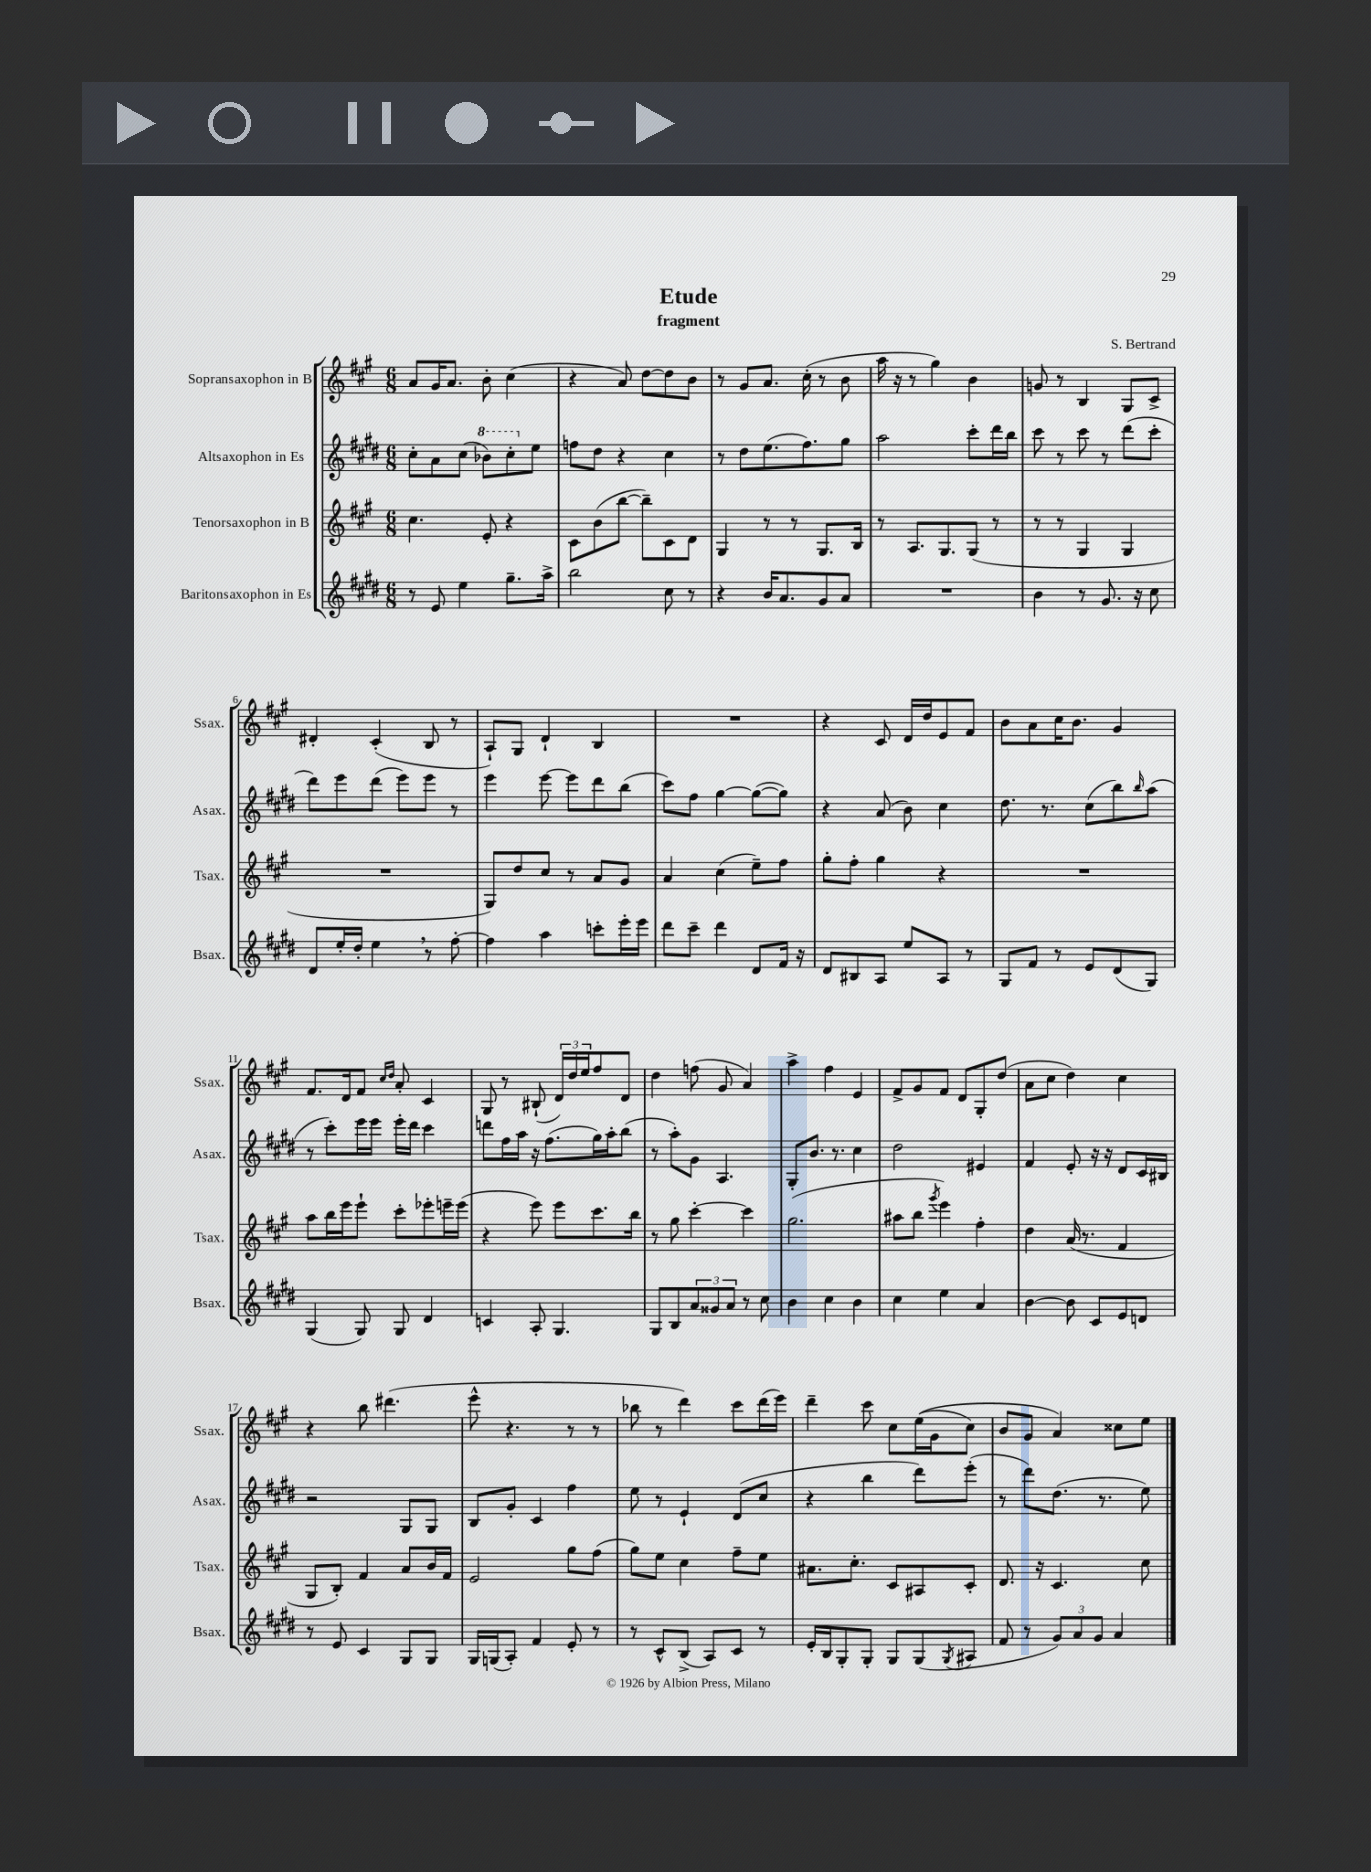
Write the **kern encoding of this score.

**kern	**kern	**kern	**kern
*staff4	*staff3	*staff2	*staff1
*clefG2	*clefG2	*clefG2	*clefG2
*k[f#c#g#d#]	*k[f#c#g#]	*k[f#c#g#d#]	*k[f#c#g#]
*M6/8	*M6/8	*M6/8	*M6/8
8r	4.cc#	8cc#'	8a
8e	.	8a	16g#
.	.	.	8.a
4ee	.	(8cc#	.
.	8e'	8bb-)	8b'
8.gg#~	4r	8ccc#'	(4cc#
.	.	8ee	.
16aa^	.	.	.
=	=	=	=
2bb	8c#	8ff	4r
.	(8b	8dd#	.
.	[8bb	4r	8a)
.	8bb~])	.	[8dd
8cc#	8c#	4cc#	8dd]
8r	8d	.	8b
=	=	=	=
4r	4G#	8r	8r
.	.	8dd#	8g#
16b	8r	(8.ee	8.a
8.a	.	.	.
.	8r	.	.
.	.	8.ff#)	(16cc#'
8g#	8.G#	.	8r
8a	.	8gg#	8b
.	16B	.	.
=	=	=	=
2.r	8r	2aa	16aa
.	.	.	16r
.	8.A	.	8r
.	.	.	4gg#)
.	8.G#	.	.
.	(8G#	8ccc#'	4b
.	8r	16ddd#	.
.	.	16bb	.
=	=	=	=
4b	8r	8ccc#	8g
.	8r	8r	8r
8r	4G#	8ccc#	4B
8.g#	.	8r	.
.	4G#	(8ddd#	8G#
16r	.	.	.
8cc#	.	8ccc#'	8c#^
=	=	=	=
8d#	2.r	8ddd#)	4d#'
16ee'	.	8eee	.
16dd#'	.	.	.
4ee	.	(8ddd#	(4c#'
.	.	8eee)	.
8r	.	8eee	8B
[8ff#'	.	8r	8r
=	=	=	=
4ff#]	8G#)	4eee	8A`)
.	8dd	.	8G#
4aa	8cc#	[8eee	4d`
.	8r	8eee]	.
8ccc'	8a	8ddd#	4B
16eee'	8g#	(8bb	.
16eee	.	.	.
=	=	=	=
8ddd#	4a	8ccc#)	2.r
8ccc#~	.	8ff#	.
4ddd#	(4cc#	[4gg#	.
8d#	8ee~)	(8gg#_	.
16f#	8ff#	8gg#])	.
16r	.	.	.
=	=	=	=
8d#	8gg#'	4r	4r
8B#	8ff#'	.	.
8A	4gg#	(8a	8c#
8ee	.	8b)	16d
.	.	.	16dd
8A	4r	4cc#	8e
8r	.	.	8f#
=	=	=	=
8G#	2.r	8.dd#	8b
8f#	.	.	8a
.	.	8.r	.
8r	.	.	16cc#
.	.	.	8.b
8e	.	(8cc#	.
(8d#	.	8bb)	4g#
.	.	16qqbb	.
8G#)	.	(8aa	.
=	=	=	=
(4G#	8aa	8r	8.f#
.	16bb	8ccc#')	.
.	16eee	.	16d
8G#)	8eee`	16eee	8f#
.	.	16eee	.
.	.	.	16qqcc#
.	.	.	16qqdd
8G#	8ccc#'	16eee'	8a'
.	.	16ddd#	.
4d#	8eee-'	4ccc#	4c#
.	16eee~	.	.
.	(16eee	.	.
=	=	=	=
4c	4r	8ddd	8G#
.	.	16ff#	8r
.	.	16aa	.
8A'	8eee)	16r	(8B#`
.	.	(8.ff#	.
4.G#	8eee	.	24d)
.	.	.	24dd
.	.	.	24ee
.	8.ccc#	16gg#)	8ff#
.	.	16aa'	.
.	.	(8bb	8d
.	16bb	.	.
=	=	=	=
8G#	8r	8r	4dd
8B	8gg#	8aa')	.
12a	[4ccc#'	8g#	(8ff
12g##	.	.	.
.	.	4.A	8g#
12a	.	.	.
8r	4ccc#]	.	4a)
8cc#	.	.	.
=	=	=	=
4b	(2.gg#	8G#'	4aa^
.	.	8.b	.
4cc#	.	.	4ff#
.	.	8.r	.
4b	.	4cc#	4e
=	=	=	=
4cc#	8aa#	2dd#	8f#^
.	8bb	.	8g#
.	8qggg#	.	.
4ee	4eee)	.	8f#
.	.	.	8d
4a	4ff#'	4e#	8G#'
.	.	.	(8dd
=	=	=	=
[4b	4dd	4f#	8a
.	.	.	8cc#
8b]	(16a	8e'	4dd)
.	8.r	.	.
8c#	.	16r	.
.	.	16r	.
8e	4f#	8d#	4cc#
8d	.	16c#	.
.	.	16B#	.
=	=	=	=
8r	8G#	2r	4r
8e	8B')	.	.
4c#	4f#	.	8bb
.	.	.	(4.ddd#
8G#	8a	8G#	.
8G#	16b	8G#	.
.	16f#	.	.
=	=	=	=
16G#	2e	8B	8eee^^
(16G	.	.	.
8A')	.	8g#'	4.r
4f#	.	4c#	.
8e'	8gg#	4ff#	8r
8r	(8ff#	.	8r
=	=	=	=
8r	8gg#)	8ee	8bb-
8c#^^	8ee	8r	8r
(8B^	4cc#	4e`	4ddd)
8A)	.	.	.
8c#	8ff#~	(8d#	8ccc#
8r	8ee	8cc#	(16ddd
.	.	.	16eee)
=	=	=	=
16e'	8.a#	4r	4ddd~
16B	.	.	.
8G#'	.	.	.
.	8.cc#'	.	.
8G#'	.	4bb	8ccc#
8G#	8c#	.	8cc#
(8G#	8A#	8ddd#)	&((16ee
.	.	.	16g#
8qG#	.	.	.
8A#	8c#'	(8eee'	8cc#)
=	=	=	=
8f#	8.d	8r	8b
8r	.	8ddd#)	8g#
.	16r	.	.
12g#)	4.c#	(8.dd#	4a&)
12a	.	.	.
12g#	.	.	.
.	.	8.r	.
4a	.	.	8cc##
.	8cc#	8ee)	8ee
==	==	==	==
*-	*-	*-	*-
